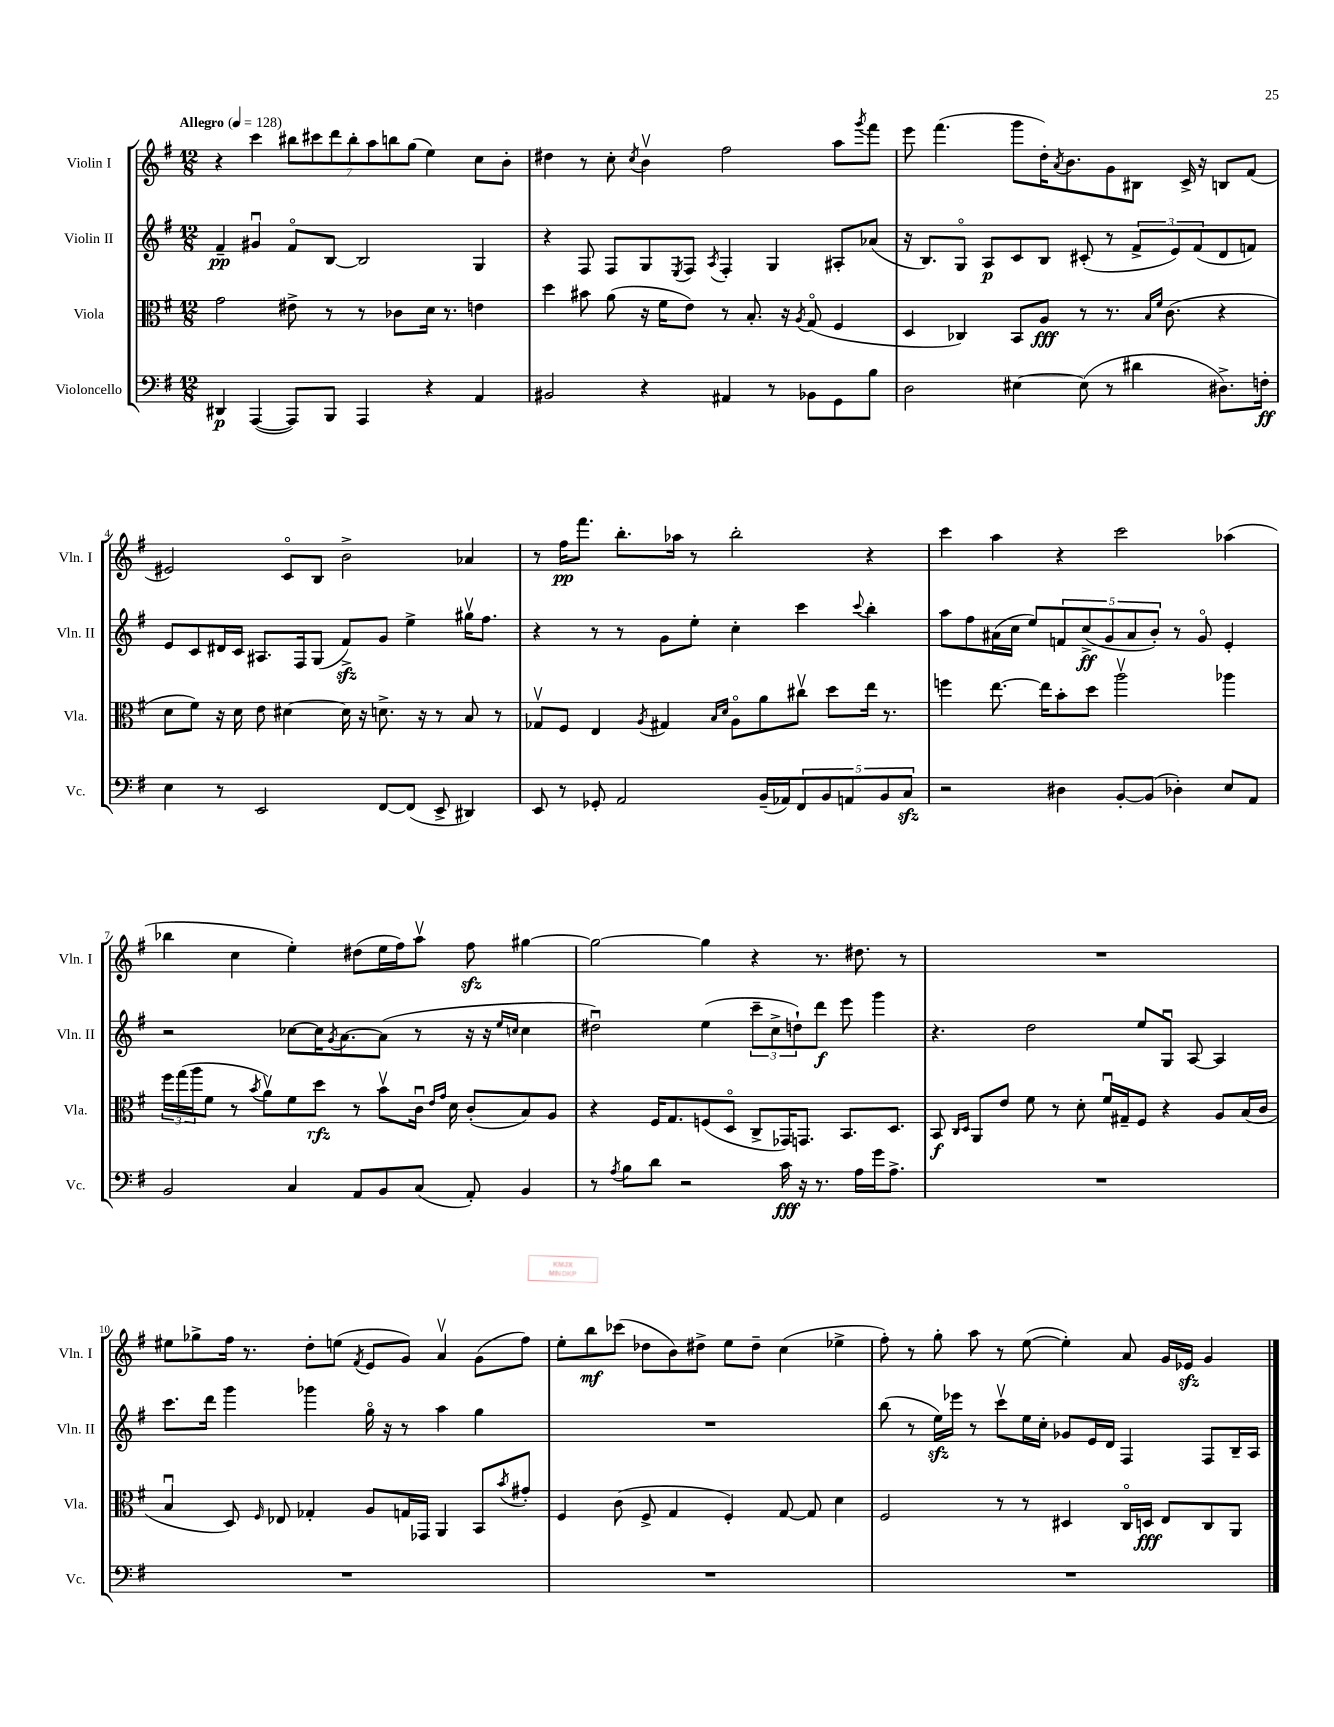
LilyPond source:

<<
\new StaffGroup <<
\new Staff = "s0" \with { instrumentName = "Violin I" shortInstrumentName = "Vln. I" } {
    \clef treble \key g \major \numericTimeSignature \time 12/8 \tempo "Allegro" 4 = 128
    r4 c'''4 \tuplet 7/4 { bis''8 cis'''8 d'''8 bis''8-. a''8 b''8 g''8( } e''4) c''8 b'8-. |
    dis''4 r8 c''8-. \acciaccatura { c''8 } b'4\upbow fis''2 a''8 \acciaccatura { g'''8 } fis'''8 |
    e'''8 fis'''4.( g'''8 d''16-.) \acciaccatura { a'8 } b'8. g'8 bis8 c'16-> r16 b8 fis'8( |
    eis'2) c'8\flageolet b8 b'2-> aes'4 |
    r8 fis''16\pp fis'''8. b''8.-. aes''16 r8 b''2-. r4 |
    c'''4 a''4 r4 c'''2 aes''4( |
    bes''4 c''4 e''4-.) dis''8( e''16 fis''16) a''8\upbow fis''8\sfz gis''4~ |
    gis''2~ gis''4 r4 r8. dis''8. r8 |
    R1. |
    eis''8 ges''8-> fis''16 r8. d''8-. e''8( \acciaccatura { fis'8 } e'8 g'8) a'4\upbow g'8( fis''8) |
    e''8-. b''8\mf ces'''8( des''8 b'8) dis''8-> e''8 dis''8-- c''4( ees''4-> |
    fis''8-.) r8 g''8-. a''8 r8 e''8~( e''4-.) a'8 g'16 ees'16\sfz g'4 \bar "|." |
}
\new Staff = "s1" \with { instrumentName = "Violin II" shortInstrumentName = "Vln. II" } {
    \clef treble \key g \major \numericTimeSignature \time 12/8
    fis'4--\pp gis'4\downbow fis'8\flageolet b8~ b2 g4 |
    r4 fis8 fis8 g8 \acciaccatura { e8 } fis8 \acciaccatura { a8 } fis4-. g4 ais8-. aes'8( |
    r16 b8.) g8\flageolet a8\p c'8 b8 cis'8-.( r8 \tuplet 3/2 { fis'8-> e'8) fis'8( } d'8 f'8) |
    e'8 c'8 dis'16 c'16 ais8. fis16 g8( fis'8->\sfz) g'8 e''4-> gis''16\upbow fis''8. |
    r4 r8 r8 g'8 e''8-. c''4-. c'''4 \appoggiatura { c'''8 } b''4-. |
    a''8 fis''8 ais'16( c''16 e''8) \tuplet 5/4 { f'8 c''8->\ff( g'8 ais'8 b'8-.) } r8 g'8\flageolet e'4-. |
    r2 ces''8~ ces''16 \acciaccatura { g'8 } a'8.~ a'8( r8 r16 r16 \grace { e''16 c''16 } c''4 |
    dis''2\downbow) e''4( \tuplet 3/2 { c'''8-- c''8-> d''8-!) } d'''8\f e'''8 g'''4 |
    r4. d''2 e''8 g8\downbow a8~ a4 |
    c'''8. d'''16 g'''4 ges'''4 g''16\flageolet r16 r8 a''4 g''4 |
    R1. |
    b''8( r8 e''16\sfz) ees'''16 r8 c'''8\upbow e''16 c''16-. ges'8 e'16 d'16 fis4 fis8 b16-- a16 \bar "|." |
}
\new Staff = "s2" \with { instrumentName = "Viola" shortInstrumentName = "Vla." } {
    \clef alto \key g \major \numericTimeSignature \time 12/8
    g'2 eis'8-> r8 r8 ces'8 d'16 r8. e'4 |
    d''4 bis'8 a'8( r16 fis'16 e'8) r8 b8.-. r16 \acciaccatura { a8 } g8\flageolet( fis4 |
    d4 ces4) b,8 a8\fff r8 r8. \grace { b16 fis'16 } c'8.( r4 |
    d'8 fis'8) r16 d'16 e'8 dis'4~ dis'16 r16 d'8.-> r16 r8 b8 r8 |
    ges8\upbow fis8 e4 \acciaccatura { a8 } gis4 \grace { b16 d'16 } a8\flageolet a'8 cis''8\upbow d''8 e''16 r8. |
    f''4 e''8.~ e''16 b'8-. d''8 a''2\upbow aes''4 |
    \tuplet 3/2 { fis''16 g''16( a''16 } fis'8 r8 \acciaccatura { b'8 } a'8\upbow) fis'8 d''8\rfz r8 b'8\upbow c'16\downbow \grace { e'16 g'16 } d'16 c'8-.( b8) a8 |
    r4 fis16 g8. f8( d8\flageolet c8-> ges,16) g,8. b,8. d8. |
    b,8\f \grace { c16 d16 } a,8 e'8 fis'8 r8 d'8-. fis'16\downbow gis16-- fis8 r4 a8 b16( c'16 |
    b4\downbow d8) \grace { fis16 } ees8 ges4-. a8 g16 ges,16 a,4 b,8 \acciaccatura { b'8 } gis'8-. |
    fis4 c'8( fis8-> g4 fis4-.) g8~ g8 d'4 |
    fis2 r8 r8 dis4 c16\flageolet d16\fff e8 c8 a,8 \bar "|." |
}
\new Staff = "s3" \with { instrumentName = "Violoncello" shortInstrumentName = "Vc." } {
    \clef bass \key g \major \numericTimeSignature \time 12/8
    dis,4\p a,,4~( a,,8) b,,8 a,,4 r4 a,4 |
    bis,2 r4 ais,4 r8 bes,8 g,8 b8 |
    d2 eis4~ eis8( r8 dis'4 dis8.->) f16-.\ff |
    e4 r8 e,2 fis,8~ fis,8( e,8-> dis,4) |
    e,8 r8 ges,8-. a,2 b,16--( aes,16) \tuplet 5/4 { fis,8 b,8 a,8 b,8 c8\sfz } |
    r2 dis4 b,8~-. b,8( des4-.) e8 a,8 |
    b,2 c4 a,8 b,8 c8( a,8-.) b,4 |
    r8 \acciaccatura { a8 } b8 d'8 r2 c'16\fff r16 r8. a16 g'16 a8.-> |
    R1. |
    R1. |
    R1. |
    R1. \bar "|." |
}
>>
>>
